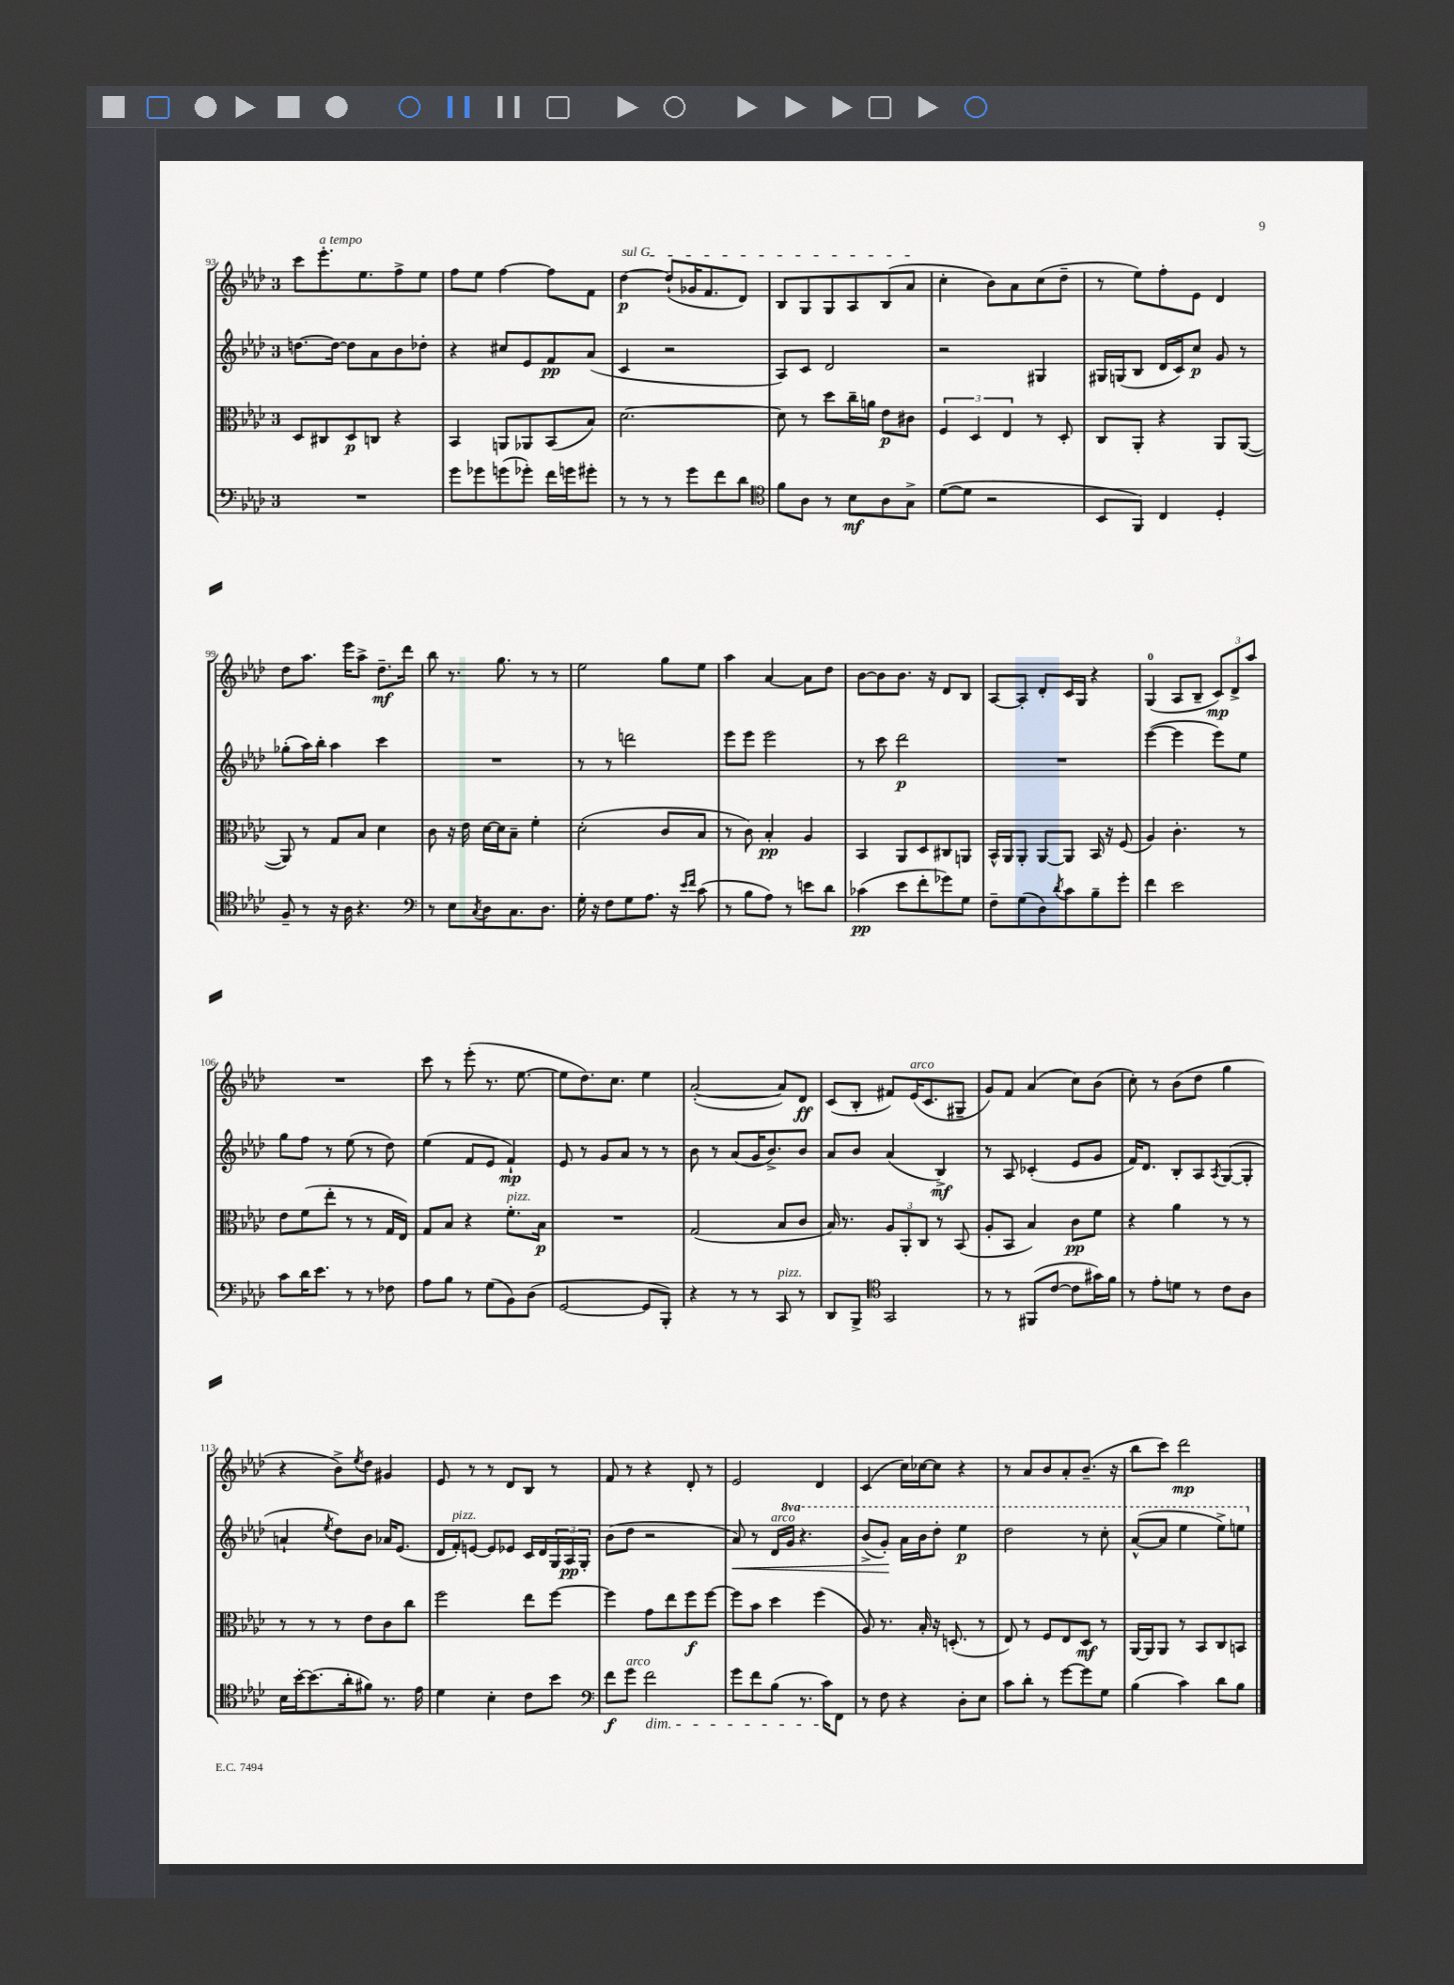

**kern	**dynam	**kern	**dynam	**kern	**dynam	**kern	**dynam
*part4	*part4	*part3	*part3	*part2	*part2	*part1	*part1
*staff4	*staff4	*staff3	*staff3	*staff2	*staff2	*staff1	*staff1
*clefF4	*	*clefC3	*	*clefG2	*	*clefG2	*
*k[b-e-a-d-]	*	*k[b-e-a-d-]	*	*k[b-e-a-d-]	*	*k[b-e-a-d-]	*
*M3/4	*	*M3/4	*	*M3/4	*	*M3/4	*
=93	=93	=93	=93	=93	=93	=93	=93
2.r	.	8D-/L	.	[8.ddn\L	.	8ccc\L	.
!	!	!	!	!	!	!LO:TX:a:i:t=a tempo	!
.	.	8C#X/	.	.	.	8.eee-'\	.
.	.	.	.	16dd\Jk_	.	.	.
.	.	8D-/	p	8dd\L]	.	.	.
.	.	.	.	.	.	8.ee-\	.
.	.	8Cn/J	.	8a-\	.	.	.
.	.	4r	.	8b-\	.	8ff^\	.
.	.	.	.	8dd-X'\J	.	8ee-\J	.
=94	=94	=94	=94	=94	=94	=94	=94
8g\L	.	4BB-/	.	4r	.	8ff\L	.
8g-X\	.	.	.	.	.	8ee-\J	.
(8gn\	.	8AAn/L	.	8cc#X/L	.	[4ff\	.
8g-X'\J)	.	8AA-X/	.	8e-/	.	.	.
16f\LL	.	(8BB-/	.	8f/	pp	8ff\L]	.
16gn\J	.	.	.	.	.	.	.
8g#X'\J	.	8B-/J)	.	(8a-/J	.	8f\J	.
=95	=95	=95	=95	=95	=95	=95	=95
!	!	!	!	!	!	!LO:TX:a:i:t=sul G	!
8r	.	[2.d-\	.	4c/	.	[4dd-\	p
8r	.	.	.	.	.	.	.
8r	.	.	.	2r	.	(8dd-`/L]	.
8g\L	.	.	.	.	.	16g-X/K	.
.	.	.	.	.	.	8.f/	.
8f\	.	.	.	.	.	.	.
8d-\J	.	.	.	.	.	8d-/J)	.
=96	=96	=96	=96	=96	=96	=96	=96
*clefC4	*	*	*	*	*	*	*
8f\L	.	8d-\]	.	8A-/L)	.	8B-/L	.
8A-\J	.	8r	.	8c/J	.	8G/	.
8r	.	8dd-\L	.	2d-/	.	8G/	.
8B-\L	mf	16cc~\L	.	.	.	8A-/	.
.	.	16an\JJ	.	.	.	.	.
8A-\	.	8e-\L	p	.	.	(8B-/	.
8G^\J	.	8c#X\J	.	.	.	8a-/J	.
=97	=97	=97	=97	=97	=97	=97	=97
([8d-\L	.	6F/	.	2r	.	4cc'\	.
8d-\J]	.	.	.	.	.	.	.
.	.	6D-/	.	.	.	.	.
2r	.	.	.	.	.	8b-\L)	.
.	.	6E-/	.	.	.	.	.
.	.	.	.	.	.	8a-\	.
.	.	8r	.	4G#X/	.	(8cc\	.
.	.	8D-'/	.	.	.	8dd-~\J	.
=98	=98	=98	=98	=98	=98	=98	=98
8BB-/L	.	8C/L	.	16G#X/LL	.	8r	.
.	.	.	.	(16Gn/J	.	.	.
8FF/J)	.	8AA-'/J	.	8B-/J	.	8ee-\L)	.
4C/	.	4r	.	16d-/LL	.	8ff'\	.
.	.	.	.	16c/J)	.	.	.
.	.	.	.	8cc/J	p	8e-\J	.
4D-'/	.	8AA-/L	.	8g/	.	4d-/	.
.	.	([8AA-/J	.	8r	.	.	.
!!LO:LB:g=z
=99	=99	=99	=99	=99	=99	=99	=99
8F~/	.	8AA-/])	.	(8gg-X'\L	.	8dd-\L	.
8r	.	8r	.	16aa-\L)	.	8.aa-\J	.
.	.	.	.	16bb-'\JJ	.	.	.
16r	.	8G/L	.	4aa-\	.	.	.
16A-\	.	.	.	.	.	16eee-\KL	.
4.r	.	8B-/J	.	.	.	8aa-^\J	.
.	.	4d-\	.	4ccc\	.	8.dd-~\L	mf
.	.	.	.	.	.	16ddd-\Jk	.
=100	=100	=100	=100	=100	=100	=100	=100
*clefF4	*	*	*	*	*	*	*
8r	.	8c\	.	2.r	.	8bb-\	.
8E-\L	.	16r	.	.	.	8.r	.
.	.	16e-\	.	.	.	.	.
8qC/	.	.	.	.	.	.	.
8D-\	.	[16d-\LL	.	.	.	.	.
.	.	16d-\J]	.	.	.	8.gg\	.
8.C\	.	8B-~\J	.	.	.	.	.
.	.	4f'\	.	.	.	8r	.
8.D-\J	.	.	.	.	.	.	.
.	.	.	.	.	.	8r	.
=101	=101	=101	=101	=101	=101	=101	=101
16G'\	.	(2d-'\	.	8r	.	2ee-\	.
16r	.	.	.	.	.	.	.
8F\L	.	.	.	8r	.	.	.
8G\	.	.	.	2dddn\	.	.	.
8.A-\J	.	.	.	.	.	.	.
.	.	8c/L	.	.	.	8gg\L	.
16r	.	.	.	.	.	.	.
16qqe-/LL	.	.	.	.	.	.	.
16qqf/JJ	.	.	.	.	.	.	.
(8c\	.	8B-/J	.	.	.	8ee-\J	.
=102	=102	=102	=102	=102	=102	=102	=102
8r	.	8r	.	8eee-\L	.	4aa-\	.
8B-\L	.	8c\)	.	8eee-\J	.	.	.
8A-\J)	.	4B-'/	pp	2eee-\	.	[4a-/	.
8r	.	.	.	.	.	.	.
8en\L	.	4A-/	.	.	.	8a-\L]	.
8d-\J	.	.	.	.	.	8dd-\J	.
=103	=103	=103	=103	=103	=103	=103	=103
(4c-X\	pp	4BB-/	.	8r	.	[8b-\L	.
.	.	.	.	8ccc\	.	8b-\]	.
8e-\L	.	8AA-/L	.	2ddd-\	p	8.b-\J	.
8f'\	.	8D-/	.	.	.	.	.
.	.	.	.	.	.	16r	.
8g-X\)	.	8C#X/	.	.	.	8d-/L	.
8G\J	.	8AAn/J	.	.	.	8B-/J	.
=104	=104	=104	=104	=104	=104	=104	=104
8F~\L	.	16BB-^^/LL	.	2.r	.	[8A-/L	.
.	.	16AA-/J	.	.	.	.	.
(8G\	.	8AA-'/J	.	.	.	8A-'/J]	.
8D-\)	.	[8AA-/L	.	.	.	8d-'/L	.
8qd-/	.	.	.	.	.	.	.
8c\	.	8AA-/J]	.	.	.	16c/L	.
.	.	.	.	.	.	16G/JJ	.
8B-~\	.	16BB-/	.	.	.	4r	.
.	.	16r	.	.	.	.	.
8g'\J	.	(8F/	.	.	.	.	.
=105	=105	=105	=105	=105	=105	=105	=105
4f\	.	4A-/)	.	([4eee-\	.	(4G/	.
2e-\	.	4.c'\	.	4eee-\]	.	8A-/L	.
.	.	.	.	.	.	8B-~/J	.
.	.	.	.	8eee-\L)	.	12c/L)	mp
.	.	.	.	.	.	12d-^/	.
.	.	8r	.	8ee-\J	.	.	.
.	.	.	.	.	.	12aa-/J	.
!!LO:LB:g=z
=106	=106	=106	=106	=106	=106	=106	=106
8c\L	.	8e-\L	.	8gg\L	.	2.r	.
16d-\K	.	(8f\	.	8ff\J	.	.	.
8.e-\J	.	.	.	.	.	.	.
.	.	8ee-'\J	.	8r	.	.	.
8r	.	8r	.	(8ee-\	.	.	.
8r	.	8r	.	8r	.	.	.
8F-X\	.	16G/LL	.	8dd-\)	.	.	.
.	.	16E-/JJ)	.	.	.	.	.
=107	=107	=107	=107	=107	=107	=107	=107
8A-\L	.	8G/L	.	(4ee-\	.	8ccc\	.
8B-\J	.	8B-/J	.	.	.	8r	.
8r	.	4r	.	8f/L	.	(8eee-'\	.
(8G\L	.	.	.	8e-/J	.	8.r	.
!	!	!LO:TX:a:i:t=pizz.	!	!	!	!	!
8BB-\)	.	8.f'\L	.	4f`/)	mp	.	.
.	.	.	.	.	.	[8.ee-\	.
(8D-\J	.	.	.	.	.	.	.
.	.	16B-\Jk	p	.	.	.	.
=108	=108	=108	=108	=108	=108	=108	=108
[2GG/	.	2.r	.	8e-/	.	8ee-\L]	.
.	.	.	.	8r	.	8.dd-\)	.
.	.	.	.	8g/L	.	.	.
.	.	.	.	.	.	8.cc\J	.
.	.	.	.	8a-/J	.	.	.
8GG/L]	.	.	.	8r	.	4ee-\	.
8BBB-'/J)	.	.	.	8r	.	.	.
=109	=109	=109	=109	=109	=109	=109	=109
4r	.	(2G/	.	8b-\	.	([2a-'/	.
.	.	.	.	8r	.	.	.
8r	.	.	.	(8a-/L	.	.	.
8r	.	.	.	16g/K	.	.	.
.	.	.	.	8.b-^/)	.	.	.
!LO:TX:a:i:t=pizz.	!	!	!	!	!	!	!
8CC/	.	8B-/L	.	.	.	8a-/L])	.
8r	.	8c/J	.	8b-/J	.	8d-/J	ff
=110	=110	=110	=110	=110	=110	=110	=110
8DD-/L	.	16B-/)	.	8a-/L	.	(8c/L	.
.	.	8.r	.	.	.	.	.
8BBB-^/J	.	.	.	8b-/J	.	8B-'/J	.
*clefC4	*	*	*	*	*	*	*
2GG/	.	12A-/L	.	(4a-/	.	8f#X/L)	.
.	.	12AA-'/	.	.	.	.	.
!	!	!	!	!	!	!LO:TX:a:i:t=arco	!
.	.	.	.	.	.	(16e-/K	.
.	.	12C/J	.	.	.	.	.
.	.	.	.	.	.	8.c/	.
.	.	8r	.	4B-^/)	mf	.	.
.	.	(8BB-/	.	.	.	8G#X~/J	.
=111	=111	=111	=111	=111	=111	=111	=111
8r	.	8A-'/L	.	8r	.	8g/L)	.
8r	.	8BB-/J	.	8A-/	.	8f/J	.
(8FF#X/L	.	4B-/)	.	(4c-X'/	.	(4a-/	.
[8c/J	.	.	.	.	.	.	.
8c\L]	.	8c\L	pp	8e-/L	.	8cc\L)	.
16g#X\L)	.	8f\J	.	8g/J	.	(8b-\J	.
16f\JJ	.	.	.	.	.	.	.
=112	=112	=112	=112	=112	=112	=112	=112
8r	.	4r	.	16f/KL)	.	8cc'\)	.
.	.	.	.	8.d-/J	.	.	.
8e-'\L	.	.	.	.	.	8r	.
8dn\J	.	4a-\	.	8B-'/L	.	(8b-\L	.
8r	.	.	.	8A-/	.	8dd-\J	.
.	.	.	.	8qA-/	.	.	.
8c\L	.	8r	.	([8G/	.	4gg\	.
8A-\J	.	8r	.	8G'/J]	.	.	.
!!LO:LB:g=z
=113	=113	=113	=113	=113	=113	=113	=113
16B-\LL	.	8r	.	4an`/	.	4r	.
[16b-'\J	.	.	.	.	.	.	.
(8.b-\]	.	8r	.	.	.	.	.
.	.	.	.	8qee-/	.	.	.
.	.	8r	.	8dd-\L)	.	8b-^\L)	.
16a-'\k	.	.	.	.	.	.	.
.	.	.	.	.	.	8qee-/	.
8f#X\J)	.	8e-\L	.	8b-\J	.	8dd-\J	.
8.r	.	8c\	.	16a-X/KL	.	4g#X/	.
.	.	.	.	(8.e-/J	.	.	.
.	.	8cc\J	.	.	.	.	.
16e-\	.	.	.	.	.	.	.
=114	=114	=114	=114	=114	=114	=114	=114
4d-\	.	2ff\	.	16d-/LL	.	8e-/	.
!	!	!	!	!LO:TX:a:i:t=pizz.	!	!	!
.	.	.	.	16f'/J)	.	.	.
.	.	.	.	[8en/J	.	8r	.
4B-'\	.	.	.	8e/L]	.	8r	.
.	.	.	.	8e-X/J	.	8d-/L	.
8c\L	.	8ee-\L	.	16c/LL	.	8B-/J	.
.	.	.	.	16d-/	.	.	.
8b-\J	.	[8ff\J	.	24G/	.	8r	.
.	.	.	.	24A-/	pp	.	.
.	.	.	.	24G'/JJ	.	.	.
=115	=115	=115	=115	=115	=115	=115	=115
*clefF4	*	*	*	*	*	*	*
8f\L	f	4ff\]	.	(8b-\L	.	8f/	.
!LO:TX:a:i:t=arco	!	!	!	!	!	!	!
8g\J	.	.	.	8dd-\J	.	8r	.
!LO:TX:b:i:t=dim.	!	!	!	!	!	!	!
2f\	.	8g\L	.	2r	.	4r	.
.	.	8ee-\	.	.	.	.	.
.	.	8ff\	f	.	.	8d-'/	.
.	.	[8ff\J	.	.	.	8r	.
=116	=116	=116	=116	=116	=116	=116	=116
!	!	!	!	!	!LO:HP:b	!	!
8g\L	.	8ff\L]	.	8a-/)	<	2e-/	.
8f\	.	8b-\J	.	8r	.	.	.
!	!	!	!	!LO:TX:a:i:t=arco	!	!	!
(8B-\J	.	4dd-\	.	16d-/LL	.	.	.
*	*	*	*	*8va	*	*	*
.	.	.	.	16gg/JJ	.	.	.
8.r	.	.	.	4.r	.	.	.
.	.	(4ff\	.	.	.	4d-/	.
16c\KL)	.	.	.	.	.	.	.
8FF\J	.	.	.	.	.	.	.
=117	=117	=117	=117	=117	=117	=117	=117
8r	.	8A-/)	.	(8bb-^/L	.	(4c/	.
8F\	.	8.r	.	8gg'/J)	.	.	.
4r	.	.	.	16aa-\LL	[	16cc\LL)	.
.	.	16B-'/	.	16bb-\J	.	[16cc-X\J	.
.	.	16r	.	8ddd-'\J	.	8cc-\J]	.
.	.	(8.Dn'/	.	.	.	.	.
8D-'\L	.	.	.	4eee-\	p	4r	.
8E-\J	.	8r	.	.	.	.	.
=118	=118	=118	=118	=118	=118	=118	=118
8c\L	.	8E-/)	.	2ddd-\	.	8r	.
8d-'\J	.	8r	.	.	.	8a-/L	.
8r	.	8F/L	.	.	.	8b-/	.
[8g\L	.	8E-/	.	.	.	8a-'/	.
8g\]	.	8D-/J	mf	8r	.	(8.b-~/J	.
8G\J	.	8r	.	8ccc'\	.	.	.
.	.	.	.	.	.	16r	.
=119	=119	=119	=119	=119	=119	=119	=119
(4B-\	.	[16AA-/LL	.	([8aa-^^/L	.	8bb-\L	.
.	.	16AA-/J]	.	.	.	.	.
.	.	8AA-/J	.	8aa-/J]	.	8ccc\J)	.
4c\)	.	8r	.	4eee-\	.	2ddd-\	mp
.	.	8BB-/L	.	.	.	.	.
8d-\L	.	8C/	.	8eee-^\L)	.	.	.
8B-\J	.	8BBn/J	.	8eeen\J	.	.	.
*	*	*	*	*X8va	*	*	*
==	==	==	==	==	==	==	==
*-	*-	*-	*-	*-	*-	*-	*-
